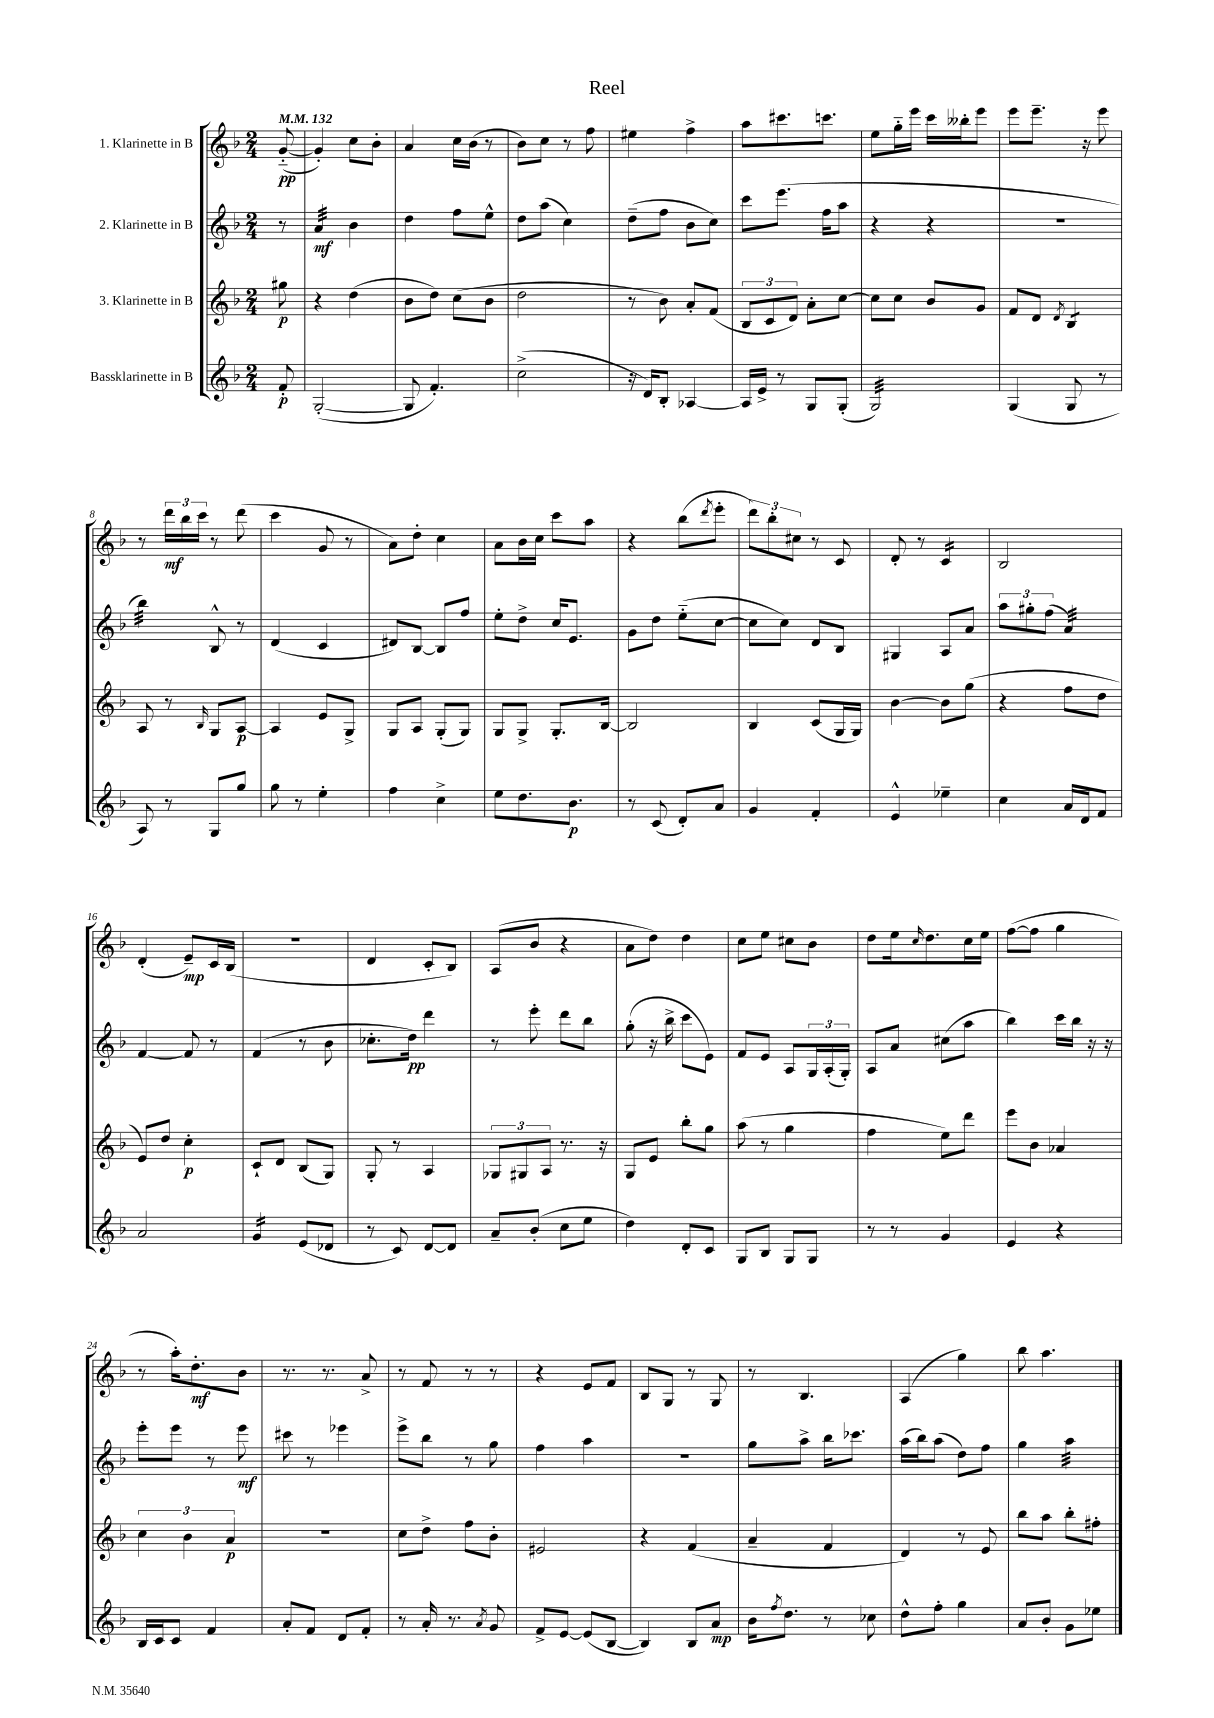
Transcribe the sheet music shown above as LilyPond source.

\header { title = "Reel" }
<<
\new StaffGroup <<
\new Staff = "s0" \with { instrumentName = "1. Klarinette in B" } {
    \clef treble \key f \major \numericTimeSignature \time 2/4 \partial 8 \tempo 4 = 132
    g'8~-_\pp( |
    g'4-.) c''8 bes'8-. |
    a'4 c''16 bes'16( r8 |
    bes'8) c''8 r8 f''8 |
    eis''4 f''4-> |
    a''8 cis'''8. c'''8. |
    e''8 g''16-_ e'''16 c'''16 beses''16-. e'''8 |
    e'''8 e'''8.-- r16 e'''8 |
    r8 \tuplet 3/2 { d'''16\mf bes''16 c'''16 } r8 d'''8( |
    c'''4 g'8 r8 |
    a'8) d''8-. c''4 |
    a'8 bes'16 c''16 c'''8 a''8 |
    r4 bes''8( \acciaccatura { d'''8 } e'''8-. |
    \tuplet 3/2 { d'''8) bes''8-. cis''8 } r8 c'8 |
    d'8-. r8 c'4:16 |
    bes2 |
    d'4-.( e'8--\mp) c'16 bes16( |
    r2 |
    d'4 c'8-. bes8) |
    a8( bes'8 r4 |
    a'8 d''8) d''4 |
    c''8 e''8 cis''8 bes'8 |
    d''8 e''16 \grace { c''16 } d''8. c''16 e''16 |
    f''8~( f''8 g''4 |
    r8 a''16-.) d''8.-.\mf bes'8 |
    r8. r8. a'8-> |
    r8 f'8 r8 r8 |
    r4 e'8 f'8 |
    bes8 g8 r8 g8 |
    r8 bes4. |
    a4( g''4) |
    bes''8 a''4. \bar "|." |
}
\new Staff = "s1" \with { instrumentName = "2. Klarinette in B" } {
    \clef treble \key f \major \numericTimeSignature \time 2/4 \partial 8
    r8 |
    a'4:32\mf bes'4 |
    d''4 f''8 e''8-^ |
    d''8 a''8( c''4) |
    d''8--( f''8 bes'8 c''8) |
    c'''8 e'''8.( f''16 a''8 |
    r4 r4 |
    R2 |
    bes''4:32) bes8-^ r8 |
    d'4( c'4 |
    dis'8) bes8~ bes8 f''8 |
    e''8-. d''8-> c''16 e'8. |
    g'8 d''8 e''8-_( c''8~ |
    c''8 c''8) d'8 bes8 |
    gis4 a8 a'8 |
    \tuplet 3/2 { a''8 gis''8-. f''8( } a'4:32) |
    f'4~ f'8 r8 |
    f'4( r8 bes'8 |
    ces''8.-. d''16\pp) d'''4 |
    r8 e'''8-. d'''8 bes''8 |
    g''8-.( r16 bes''16-> c'''8 e'8) |
    f'8 e'8 a8 \tuplet 3/2 { g16 a16-.( g16-.) } |
    a8 a'8 cis''8( a''8 |
    bes''4) c'''16 bes''16 r16 r16 |
    e'''8-. e'''8 r8 e'''8\mf |
    cis'''8 r8 ees'''4 |
    e'''8-> bes''8 r8 g''8 |
    f''4 a''4 |
    R2 |
    g''8 a''8-> bes''16 ces'''8. |
    a''16( bes''16) a''8( d''8) f''8 |
    g''4 a''4:32 \bar "|." |
}
\new Staff = "s2" \with { instrumentName = "3. Klarinette in B" } {
    \clef treble \key f \major \numericTimeSignature \time 2/4 \partial 8
    gis''8\p |
    r4 d''4( |
    bes'8 d''8) c''8( bes'8 |
    d''2 |
    r8 bes'8) a'8-. f'8( |
    \tuplet 3/2 { bes8 c'8 d'8) } a'8-. c''8~ |
    c''8 c''8 bes'8 g'8 |
    f'8 d'8 \acciaccatura { d'8 } bes4:8 |
    a8 r8 \grace { bes16 } g8 a8~\p |
    a4 e'8 g8-> |
    g8 a8 g8-.( g8) |
    g8 g8-> g8.-. bes16~ |
    bes2 |
    bes4 c'8( g16 g16) |
    bes'4~ bes'8 g''8( |
    r4 f''8 d''8 |
    e'8) d''8 c''4-.\p |
    c'8-! d'8 bes8( g8) |
    g8-. r8 a4 |
    \tuplet 3/2 { ges8 gis8 a8 } r8. r16 |
    g8 e'8 bes''8-. g''8 |
    a''8( r8 g''4 |
    f''4 e''8) d'''8 |
    e'''8 bes'8 aes'4 |
    \tuplet 3/2 { c''4 bes'4 a'4\p } |
    R2 |
    c''8 d''8-> f''8 bes'8-. |
    eis'2 |
    r4 f'4( |
    a'4-- f'4 |
    d'4) r8 e'8 |
    bes''8 a''8 bes''8-. fis''8-. \bar "|." |
}
\new Staff = "s3" \with { instrumentName = "Bassklarinette in B" } {
    \clef treble \key f \major \numericTimeSignature \time 2/4 \partial 8
    f'8-.\p |
    g2~-.( |
    g8 f'4.-.) |
    c''2->( |
    r16 d'16) bes8-. aes4~ |
    aes16 e'16-> r8 g8 g8-.( |
    g2:32) |
    g4( g8 r8 |
    a8) r8 g8 g''8 |
    g''8 r8 e''4-. |
    f''4 c''4-> |
    e''8 d''8. bes'8.\p |
    r8 c'8( d'8-.) a'8 |
    g'4 f'4-. |
    e'4-^ ees''4-- |
    c''4 a'16 d'16 f'8 |
    a'2 |
    g'4:16 e'8( des'8 |
    r8 c'8) d'8~ d'8 |
    a'8-- bes'8-.( c''8 e''8 |
    d''4) d'8-. c'8 |
    g8 bes8 g8 g8 |
    r8 r8 g'4 |
    e'4 r4 |
    bes16 c'16 c'8 f'4 |
    a'8-. f'8 d'8 f'8-. |
    r8 a'16-. r8. \acciaccatura { a'8 } g'8 |
    f'8-> e'8~ e'8( bes8~ |
    bes4) bes8 a'8\mp |
    bes'16 \acciaccatura { f''8 } d''8. r8 ces''8 |
    d''8-^ f''8-. g''4 |
    a'8 bes'8-. g'8 ees''8 \bar "|." |
}
>>
>>
